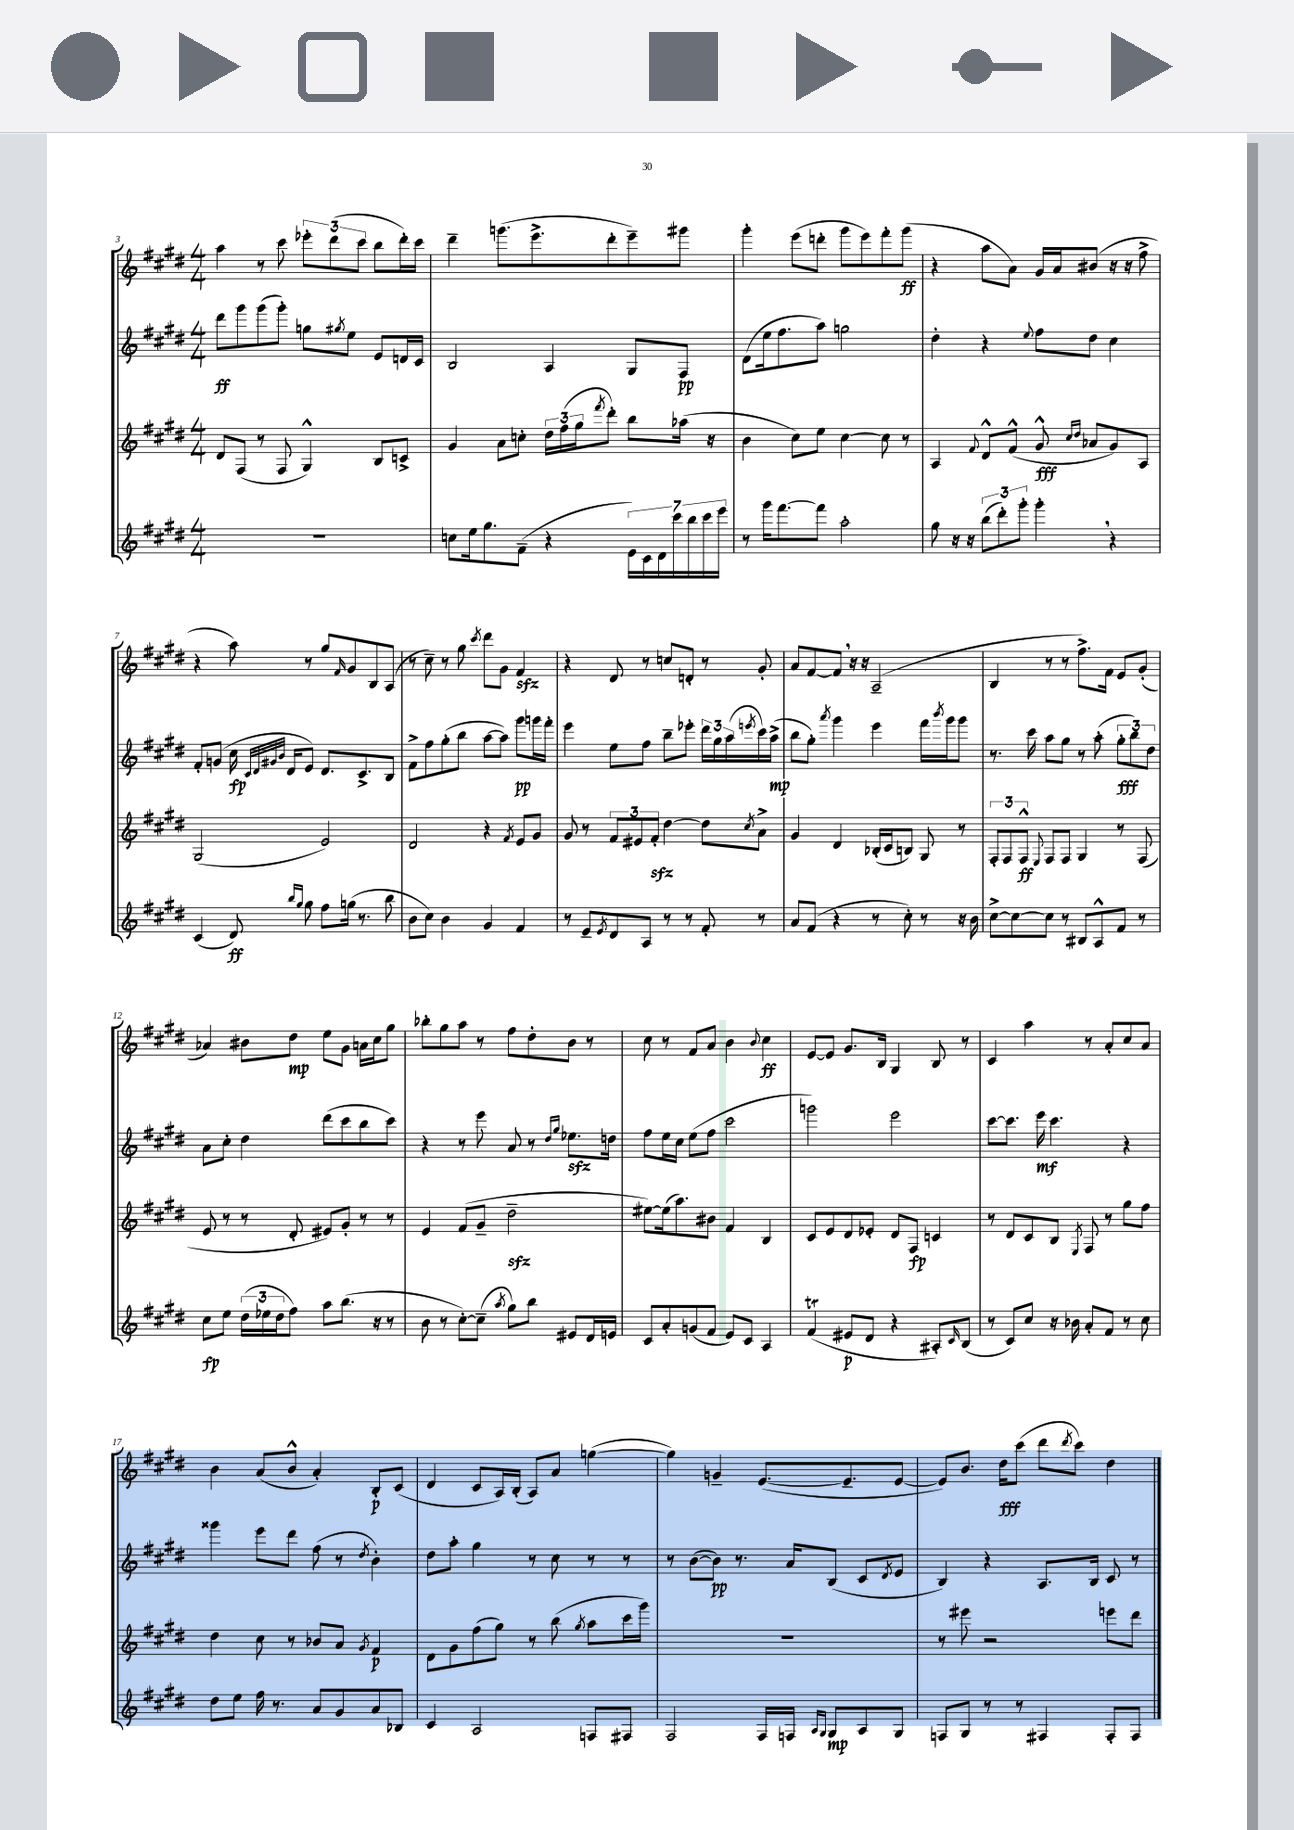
<<
\new StaffGroup <<
\new Staff = "s0" {
    \clef treble \key e \major \numericTimeSignature \time 4/4
    a''4 r8 cis'''8 \tuplet 3/2 { ees'''8-. dis'''8( cis'''8 } b''8 dis'''16-.) cis'''16 |
    dis'''4-- g'''8.( e'''8.-> dis'''8-. e'''8--) gis'''8 |
    gis'''4-. e'''8( d'''8-. gis'''8 e'''8) fis'''8-. gis'''8\ff( |
    r4 a''8 a'8) gis'16 a'16 bis'8( r16 r16 fis''8-> |
    r4 a''8) r8 gis''8 \grace { fis'16 } gis'8 b8 a8( |
    r8 cis''8--) r8 gis''8 \acciaccatura { cis'''8 } dis'''8 gis'8 fis'4\sfz |
    r4 dis'8 r8 c''8 d'8-. r8 gis'8-. |
    a'8 fis'8~ fis'8 \breathe r16 r16 a2--( |
    b4 r8 r8 fis''8.->) fis'16 e'8 gis'8-.( |
    aes'4) bis'8 dis''8\mp e''8 gis'8 a'16 cis''16 gis''8 |
    bes''8-. gis''8 a''8 r8 fis''8 dis''8-. b'8 r8 |
    cis''8 r8 fis'8 a'8 b'4 \appoggiatura { b'8 } cis''4\ff |
    e'8~ e'8 gis'8. b16 gis4 b8 r8 |
    cis'4 a''4 r8 a'8-. cis''8 a'8 |
    b'4 a'8( b'8-^ a'4-.) b8-.\p cis'8( |
    dis'4 cis'8 a16) b16-.( a8) a'8 g''4~( |
    g''4) g'4-- e'8.~( e'8.-- e'8~ |
    e'8) b'8. dis''16\fff cis'''8( dis'''8 \acciaccatura { dis'''8 } cis'''8) dis''4 \bar "|." |
}
\new Staff = "s1" {
    \clef treble \key e \major \numericTimeSignature \time 4/4
    dis'''8\ff gis'''8 gis'''8( gis'''8-.) g''8 \acciaccatura { gis''8 } e''8 e'8 d'16 cis'16 |
    b2 a4 gis8 fis8\pp |
    dis'8( e''16 fis''8. a''8) g''2 |
    dis''4-. r4 \appoggiatura { e''8 } fis''8 dis''8 cis''4 |
    fis'8-. g'8( cis''16\fp \grace { cis'32 dis'32 gis'32 b'32 } dis'16 e'8) dis'8. cis'8.-> b8 |
    fis'8-> fis''8 gis''8-.( b''8 a''8~ a''8) gis'''8\pp g'''16 fis'''16-. |
    e'''4 e''8 fis''8 b''8-- ees'''8-. \tuplet 3/2 { dis'''16 gis''16 a''16( } \acciaccatura { e'''8 } cis'''16) a''16->\mp( |
    b''8 gis''8-.) \acciaccatura { a'''8 } gis'''4 e'''4 fis'''16 \acciaccatura { b'''8 } gis'''16 gis'''8 |
    r8. cis'''16 a''8 gis''8 r8 a''8-.( \tuplet 3/2 { gis''8-.\fff b''8) dis''8 } |
    a'8 cis''8-. dis''4 dis'''8( cis'''8 b''8 cis'''8) |
    r4 r8 e'''8 a'8 r8 \grace { dis''16 gis''16 } ees''8.\sfz d''16 |
    fis''8 e''16 cis''16 e''8( fis''8 cis'''2 |
    g'''2) e'''2 |
    cis'''8~ cis'''8. e'''16\mf cis'''4. r4 |
    gisis'''4 e'''8 dis'''8 fis''8( r8 \acciaccatura { dis''8 } b'4-.) |
    dis''8 a''8-. gis''4 r8 cis''8 r8 r8 |
    r8 b'8~( b'8\pp) r8. a'16 b8( cis'8 \acciaccatura { dis'8 } e'8 |
    b4) r4 a8. b16 cis'8 r8 \bar "|." |
}
\new Staff = "s2" {
    \clef treble \key e \major \numericTimeSignature \time 4/4
    dis'8 fis8( r8 fis8 gis4-^) b8 c'8-> |
    gis'4 a'8 c''8-. \tuplet 3/2 { dis''16 fis''16( gis''16 } \acciaccatura { fis'''8 } dis'''8-.) b''8 aes''16( r16 |
    b'4 cis''8) e''8 cis''4~ cis''8 r8 |
    a4 \appoggiatura { fis'8 } dis'8-^ fis'8-^( gis'8-^\fff \grace { cis''16 dis''16 } aes'8 gis'8) a8 |
    gis2( e'2) |
    dis'2 r4 \acciaccatura { fis'8 } e'8 gis'8 |
    gis'8 r8 \tuplet 3/2 { fis'8 eis'8 fis'8-.\sfz } dis''4~ dis''8 \acciaccatura { cis''8 } a'8-> |
    gis'4 dis'4 bes16-.( cis'16 b8) gis8 r8 |
    \tuplet 3/2 { fis8-. fis8 fis8-^\ff } \appoggiatura { e8 } fis8 fis8 gis4 r8 fis8( |
    e'8 r8 r8 dis'8-. eis'8) gis'8-. r8 r8 |
    e'4 fis'8( gis'8-- dis''2--\sfz |
    eis''8~) eis''16( a''8.) bis'8 fis'4 b4 |
    cis'8 e'8 dis'8 ees'8-. dis'8 fis8\fp c'4 |
    r8 dis'8 cis'8 b8 \acciaccatura { e8 } fis8 r8 gis''8 fis''8 |
    dis''4 cis''8 r8 bes'8 a'8 \acciaccatura { gis'8 } fis'4\p |
    dis'8 gis'8 fis''8( gis''8) r8 b''8( \acciaccatura { gis''8 } a''8 cis'''16 gis'''16) |
    R1 |
    r8 eis'''8 r2 e'''8 dis'''8 \bar "|." |
}
\new Staff = "s3" {
    \clef treble \key e \major \numericTimeSignature \time 4/4
    R1 |
    c''8 e''16 gis''8. fis'8--( r4 \tuplet 7/4 { e'16) cis'16 dis'16 cis'''16 b''16 cis'''16 e'''16 } |
    r8 gis'''16 fis'''8.~ fis'''8 a''2-. |
    gis''8 r16 r16 \tuplet 3/2 { b''8( dis'''8-.) gis'''8-. } gis'''4-. \breathe r4 |
    cis'4( dis'8\ff) \grace { b''16 gis''16 } gis''8 fis''8 g''16( r8. b''8 |
    b'8 cis''8) b'4 gis'4 fis'4 |
    r8 e'8-- \acciaccatura { e'8 } dis'8 a8 r8 r8 fis'8-. r8 |
    a'8 fis'8( r4 r8 cis''8-.) r8 r16 b'16 |
    cis''8~-> cis''8~ cis''8 r8 bis8 a8-^ fis'8 r8 |
    cis''8\fp e''8 \tuplet 3/2 { dis''16( ees''16 dis''16 } fis''8) a''8 b''8.( r16 r8 |
    b'8 r8 cis''8~-.) cis''8--( \acciaccatura { a''8 } gis''8) b''8 eis'8 dis'16 e'16 |
    cis'8 a'8-. g'8( fis'8 e'8) cis'8 a4 |
    fis'4\trill( eis'8\p dis'8 r4 ais8-.) \grace { cis'16 } b8( |
    r8 cis'8) cis''8 r16 bes'16 a'8-. fis'8 r8 cis''8 |
    dis''8 e''8 fis''16 r8. a'8 gis'8 a'8 bes8 |
    cis'4 a2 f8 fis8 |
    fis2 fis16 f16 \grace { a16 gis16 } gis8\mp a8 gis8 |
    f8 gis8 r8 r8 fis4 fis8-. fis8 \bar "|." |
}
>>
>>
\layout { \context { \Score currentBarNumber = #3 } }
